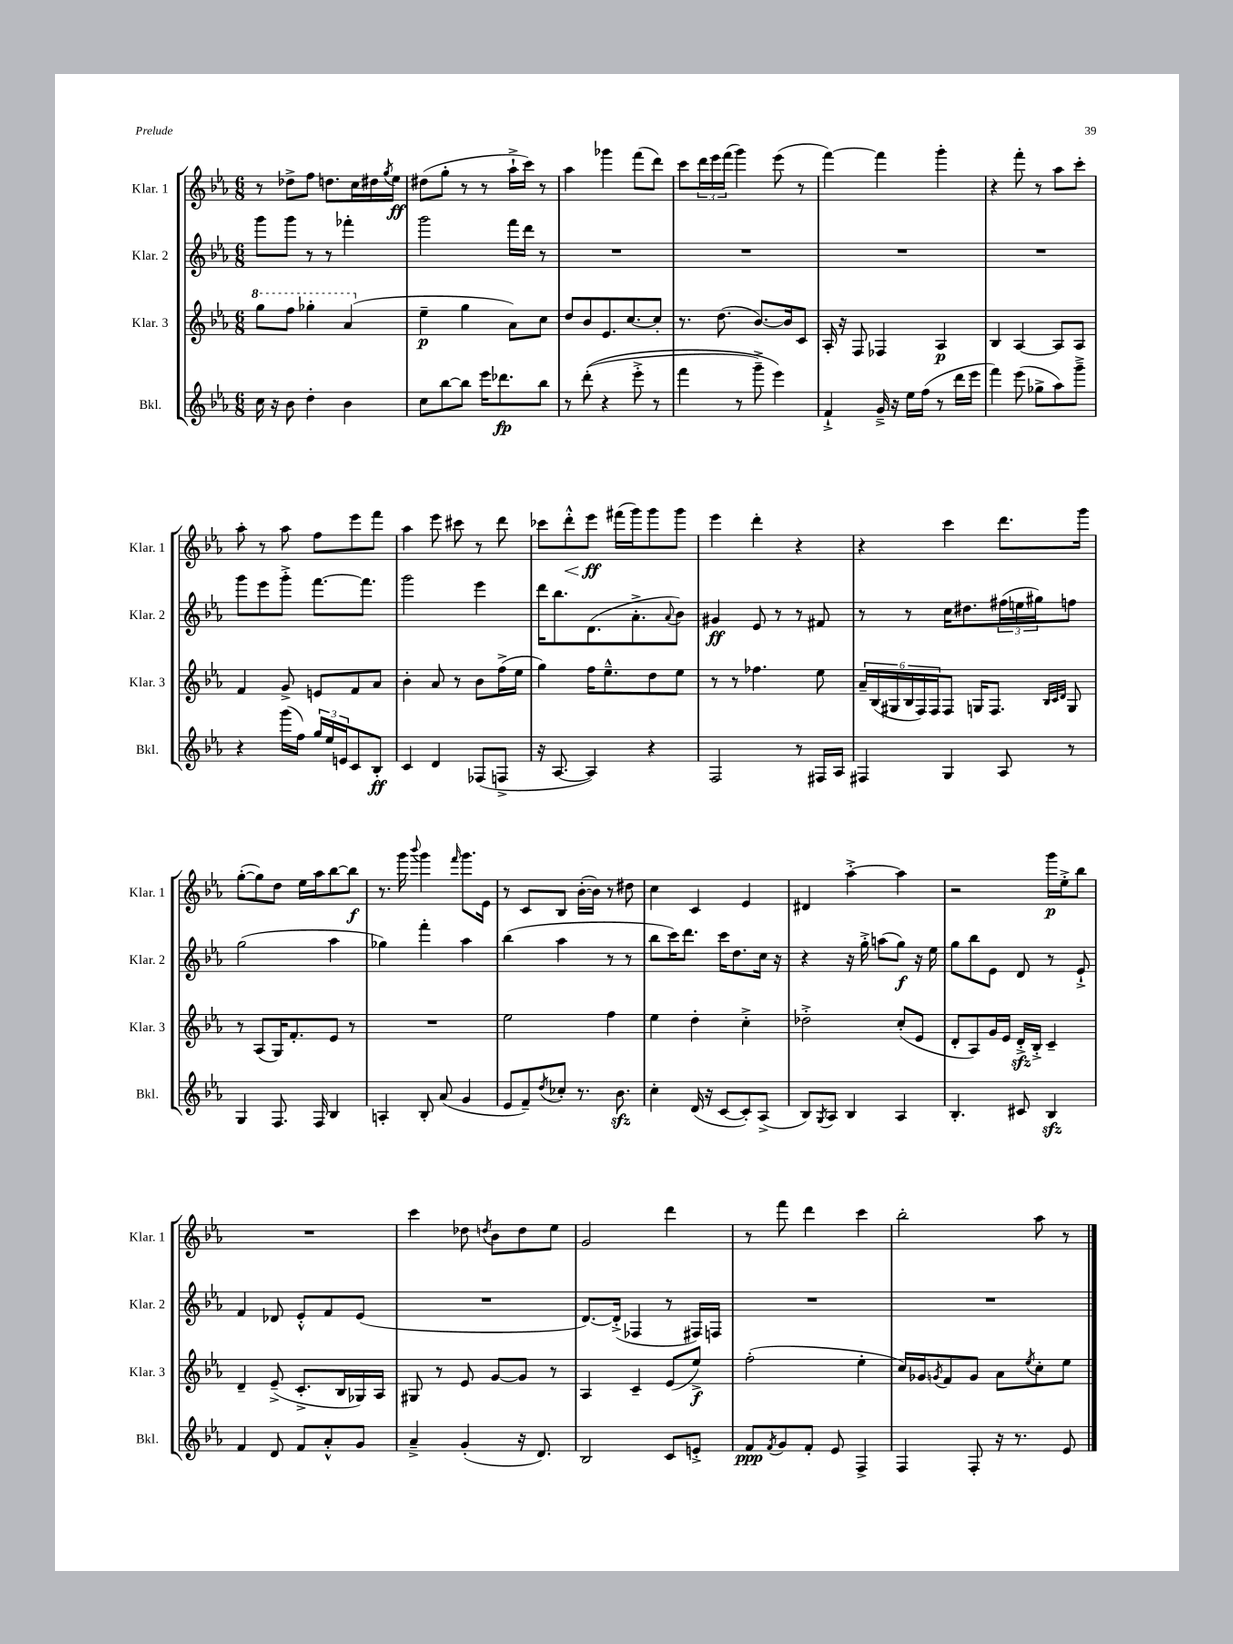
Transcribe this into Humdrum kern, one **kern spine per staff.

**kern	**kern	**kern	**kern
*staff4	*staff3	*staff2	*staff1
*clefG2	*clefG2	*clefG2	*clefG2
*k[b-e-a-]	*k[b-e-a-]	*k[b-e-a-]	*k[b-e-a-]
*M6/8	*M6/8	*M6/8	*M6/8
16cc	8ggg	8ggg	8r
16r	.	.	.
8b-	8fff	8ggg	8dd-^
4dd'	4ggg-'	8r	8ff
.	.	8r	8.dd
4b-	(4aa-	4fff-'	.
.	.	.	16cc
.	.	.	16dd#
.	.	.	8qgg
.	.	.	16ee-
=	=	=	=
8cc	4ee-~	2ggg	(8dd#
[8bb-	.	.	8gg'
8bb-]	4gg	.	8r
16eee-	.	.	8r
8.ddd-	.	.	.
.	8a-)	16fff	16aa-`^
.	.	16ddd	16ccc)
8bb-	8cc	8r	8r
=	=	=	=
8r	8dd	2.r	4aa-
&((8ddd'	8b-	.	.
4r	8.e-	.	4ggg-
.	[8.cc	.	.
8eee-'^	.	.	(8fff
8r	8cc']	.	8ddd)
=	=	=	=
4fff	8.r	2.r	8ccc
.	.	.	24ddd
.	.	.	24eee-
.	(8.dd	.	.
.	.	.	(24fff
8r	.	.	4ggg)
8ggg~^)	[8.b-)	.	.
4eee-&)	.	.	(8eee-
.	16b-]	.	.
.	8c	.	8r
=	=	=	=
4f`^	16A-'	2.r	[4fff)
.	16r	.	.
.	8F	.	.
16g~^	4F-	.	4fff]
16r	.	.	.
16ee-	.	.	.
(16ff	.	.	.
8r	4A-	.	4ggg'
16ddd	.	.	.
16eee-	.	.	.
=	=	=	=
4fff)	4B-	2.r	4r
(8eee-	[4A-	.	8fff'
8gg-^	.	.	8r
8aa-)	8A-]	.	8aa-
8ggg~^	8A-	.	8ccc'
=	=	=	=
4r	4f	8ggg	8aa-'
.	.	8eee-	8r
(16ggg	8g^	8ggg'^	8aa-
16ff)	.	.	.
24gg	8e	[8.fff	8ff
24ee-	.	.	.
24e	.	.	.
8c	8f	.	8eee-
.	.	8.fff]	.
8B-'	8a-	.	8fff
=	=	=	=
4c	4b-'	2ggg	4aa-
4d	8a-	.	8eee-
.	8r	.	8ccc#
(8F-	8b-	4eee-	8r
8F^	(16ff^	.	8ddd
.	16ee-	.	.
=	=	=	=
16r	4gg)	16ddd	8ccc-
[8.A-	.	8.bb-	.
.	.	.	8ddd'^^
4A-])	16ff	(8.d	8eee-
.	8.ee-~^^	.	.
.	.	.	(16fff#
.	.	8.a-'^	16ggg)
4r	8dd	.	8ggg
.	.	8qqa-	.
.	8ee-	8b-)	8ggg
=	=	=	=
2F	8r	4g#	4eee-
.	8r	.	.
.	4.ff-	8e-	4ddd'
.	.	8r	.
8r	.	8r	4r
16F#	8ee-	8f#	.
16A-	.	.	.
=	=	=	=
4F#	24a-~	8r	4r
.	(24B-	.	.
.	24G#	.	.
.	24B-	8r	.
.	24F)	.	.
.	24F	.	.
4G	8F	16cc	4ccc
.	.	8.dd#	.
.	16G	.	.
.	8.F	.	.
8A-	.	(24ff#	8.ddd
.	.	24ee	.
.	.	24gg#)	.
.	32qqB-	.	.
.	32qqc	.	.
.	32qqd	.	.
8r	8G	8ff	.
.	.	.	16ggg
=	=	=	=
4G	8r	(2gg	([8gg'
.	(8A-	.	8gg])
8.F	16G)	.	8dd
.	8.f'	.	.
.	.	.	16ee-
16F	.	.	16aa-
4B-	8e-	4aa-	[8bb-
.	8r	.	8bb-]
=	=	=	=
4A'	2.r	4gg-)	8.r
.	.	.	16ggg
.	.	.	8qqbbb-
8B-'	.	4fff'	4ggg
(8a-	.	.	.
.	.	.	16qqfff
4g	.	4aa-	8.ggg
.	.	.	16e-
=	=	=	=
8e-	2ee-	(4bb-	8r
8f~)	.	.	8c
8qdd	.	.	.
8cc-'	.	4aa-	8B-
8.r	.	.	([16b-'
.	.	.	16b-])
.	4ff	8r	8r
8.b-	.	.	.
.	.	8r	8dd#
=	=	=	=
4cc'	4ee-	8bb-	4cc
.	.	16ccc)	.
.	.	8.ddd	.
(16d	4dd'	.	4c
16r	.	.	.
[8c	.	16ccc	.
.	.	8.dd	.
8c'])	4cc'^	.	4e-
(8A-^	.	16cc	.
.	.	16r	.
=	=	=	=
8B-)	2dd-'^	4r	4d#
8qG	.	.	.
8A-	.	.	.
4B-	.	16r	[4aa-'^
.	.	16gg'^	.
.	.	(8aa	.
4A-	(8cc'	8gg)	4aa-]
.	8e-	16r	.
.	.	16ee-	.
=	=	=	=
4.B-'	8d'	8gg	2r
.	8A-)	8bb-	.
.	16g	8e-	.
.	16e-	.	.
8c#	16d'^	8d	.
.	16B-'^	.	.
4B-	4c~	8r	16ggg
.	.	.	16ee-'^
.	.	8e-`^	8bb-
=	=	=	=
4f	4d~	4f	2.r
8d	(8e-~^	8d-	.
8f	8.c'^	8e-'^^	.
8a-'^^	.	8f	.
.	16B-	.	.
8g	16G-)	(8e-	.
.	16A-	.	.
=	=	=	=
4a-~^	8G#	2.r	4ccc
.	8r	.	.
(4g'	8e-	.	8dd-
.	.	.	8qdd
.	[8g	.	8b-
16r	8g]	.	8dd
8.d)	.	.	.
.	8r	.	8ee-
=	=	=	=
2B-	4A-	[8.d)	2g
.	.	(16d'^]	.
.	4c~	4F-	.
8c	(8e-	8r	4ddd
8e'^	8ee-^)	16F#)	.
.	.	16F	.
=	=	=	=
8f	(2ff'	2.r	8r
8qf	.	.	.
8g	.	.	8fff
8f'	.	.	4ddd
8e-	.	.	.
4F^	4ee-'	.	4ccc
=	=	=	=
4F	16cc)	2.r	2bb-'
.	16g-	.	.
.	8qg	.	.
.	8f	.	.
8F'	8g	.	.
16r	8a-	.	.
8.r	.	.	.
.	8qee-	.	.
.	8cc'	.	8aa-
8e-	8ee-	.	8r
==	==	==	==
*-	*-	*-	*-
